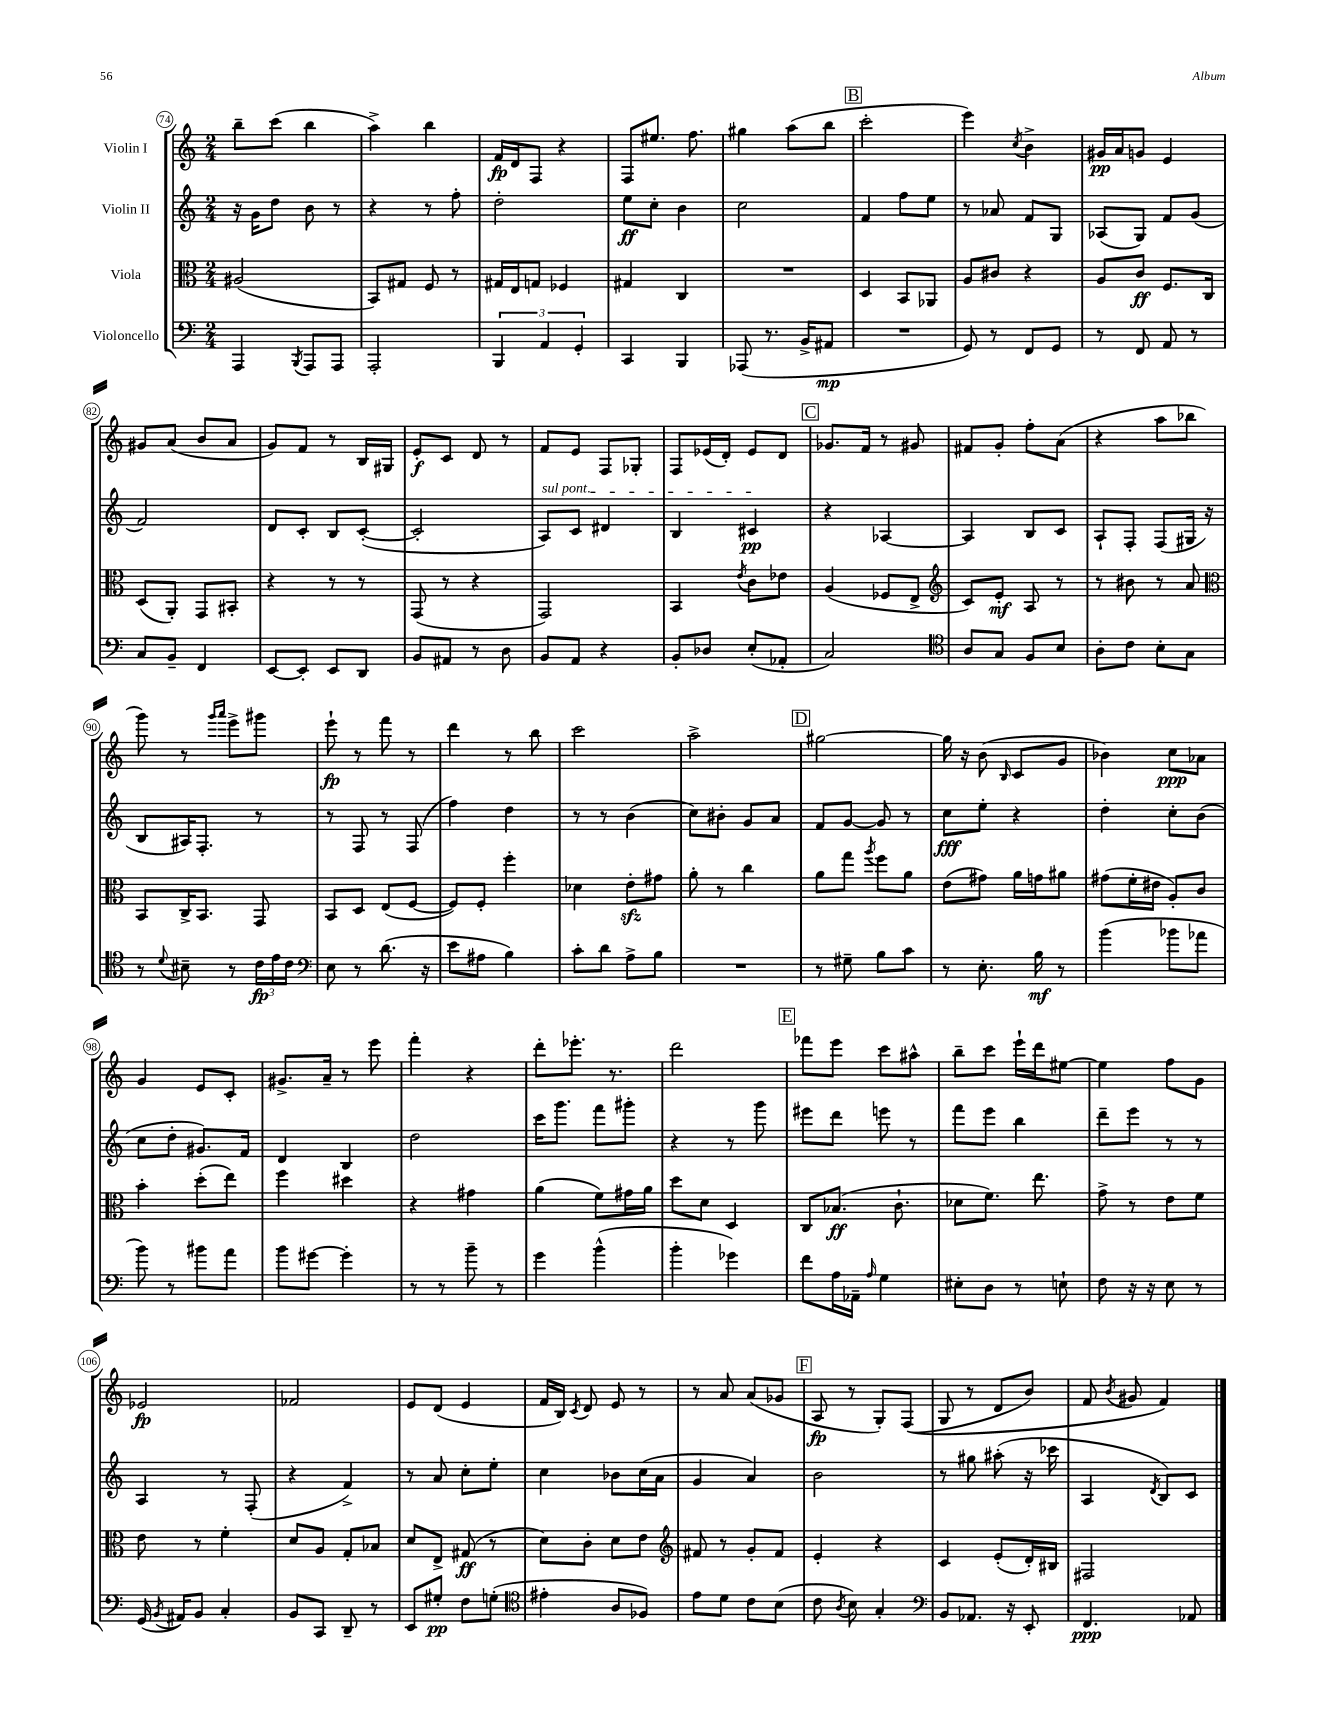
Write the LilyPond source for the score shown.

<<
\new StaffGroup <<
\new Staff = "s0" \with { instrumentName = "Violin I" } {
    \clef treble \key c \major \numericTimeSignature \time 2/4
    \autoBeamOff b''8[-- c'''8]( b''4 |
    a''4->) b''4 |
    f'16[\fp d'16 f8] r4 |
    f8[ eis''8.] f''8. |
    gis''4 a''8[( b''8] |
    \mark \markup { \box "B" } c'''2-. |
    e'''4) \acciaccatura { c''8 } b'4-> |
    gis'16[\pp a'16 g'8] e'4 |
    gis'8[ a'8]( b'8[ a'8] |
    g'8[) f'8] r8 b16[ gis16] |
    e'8[-.\f c'8] d'8 r8 |
    f'8[ e'8] f8[ ges8]-. |
    f8[ ees'16( d'16]-.) ees'8[ d'8] |
    \mark \markup { \box "C" } ges'8.[ f'16] r8 gis'8 |
    fis'8[ g'8]-. f''8[-. a'8]( |
    r4 a''8[ bes''8] |
    g'''8) r8 \grace { g'''16[ a'''16] } e'''8[-> gis'''8] |
    e'''8-!\fp r8 f'''8 r8 |
    d'''4 r8 b''8 |
    c'''2 |
    a''2-> |
    \mark \markup { \box "D" } gis''2~ |
    gis''16 r16 b'8( \grace { b16 } c'8[ g'8] |
    bes'4) c''8[\ppp aes'8] |
    g'4 e'8[ c'8]-. |
    gis'8.[-> a'16]-- r8 e'''8 |
    f'''4-. r4 |
    d'''8[-. ees'''8.]-. r8. |
    d'''2 |
    \mark \markup { \box "E" } fes'''8[ e'''8] c'''8[ ais''8]-^ |
    b''8[-- c'''8] e'''16[-! d'''16 eis''8]~ |
    eis''4 f''8[ g'8] |
    ees'2\fp |
    fes'2 |
    e'8[ d'8]( e'4 |
    f'16[ b16]) \acciaccatura { c'8 } d'8 e'8 r8 |
    r8 a'8 a'8[( ges'8] |
    \mark \markup { \box "F" } a8\fp r8 g8[-.) f8](\( |
    g8 r8 d'8[ b'8]) |
    f'8 \acciaccatura { b'8 } gis'8 f'4\) \bar "|." |
}
\new Staff = "s1" \with { instrumentName = "Violin II" } {
    \clef treble \key c \major \numericTimeSignature \time 2/4
    \autoBeamOff r16 g'16[ d''8] b'8 r8 |
    r4 r8 f''8-. |
    d''2-. |
    e''8[\ff c''8]-. b'4 |
    c''2 |
    \mark \markup { \box "B" } f'4 f''8[ e''8] |
    r8 aes'8 f'8[ g8] |
    aes8[( g8]) f'8[ g'8]( |
    f'2) |
    d'8[ c'8]-. b8[ c'8]~-.( |
    c'2-. |
    \once \override TextSpanner.bound-details.left.text = \markup { \italic "sul pont." } a8[\startTextSpan) c'8] dis'4 |
    b4 cis'4\pp\stopTextSpan |
    \mark \markup { \box "C" } r4 aes4~ |
    aes4 b8[ c'8] |
    a8[-! f8]-. f8[( gis16] r16 |
    b8[ ais16) f8.]-. r8 |
    r8 f8 r8 f8( |
    f''4) d''4 |
    r8 r8 b'4( |
    c''8[) bis'8]-. g'8[ a'8] |
    \mark \markup { \box "D" } f'8[ g'8]~ g'8 r8 |
    c''8[\fff e''8]-. r4 |
    d''4-. c''8[-. b'8]( |
    c''8[ d''8]-. gis'8.[) f'16] |
    d'4 b4 |
    d''2 |
    c'''16[ g'''8.] f'''8[ gis'''8]-. |
    r4 r8 g'''8 |
    \mark \markup { \box "E" } eis'''8[ d'''8] e'''8 r8 |
    f'''8[ e'''8] b''4 |
    d'''8[-- e'''8] r8 r8 |
    a4 r8 f8-.( |
    r4 f'4->) |
    r8 a'8 c''8[-. e''8]-. |
    c''4 bes'8[ c''16( a'16] |
    g'4 a'4) |
    \mark \markup { \box "F" } b'2 |
    r8 gis''8 ais''8-.( r16 ces'''16 |
    a4 \acciaccatura { d'8 } b8[) c'8] \bar "|." |
}
\new Staff = "s2" \with { instrumentName = "Viola" } {
    \clef alto \key c \major \numericTimeSignature \time 2/4
    \autoBeamOff ais2( |
    b,8[) gis8] f8 r8 |
    gis16[ e16 g8] fes4 |
    gis4 c4 |
    R2 |
    \mark \markup { \box "B" } d4 b,8[ aes,8] |
    a8[ cis'8] r4 |
    a8[ c'8]\ff f8.[ c16] |
    d8[( a,8]-.) g,8[ bis,8]-. |
    r4 r8 r8 |
    g,8( r8 r4 |
    g,2) |
    b,4 \acciaccatura { e'8 } c'8[ ees'8] |
    \mark \markup { \box "C" } a4( fes8[ e8]-> |
    \clef treble c'8[) e'8]-.\mf a8 r8 |
    r8 bis'8 r8 a'8 |
    \clef alto b,8[ c16-> b,8.] g,8 |
    b,8[ d8] e8[( f8]~ |
    f8[) f8]-. f''4-. |
    des'4 e'8[-.\sfz gis'8] |
    a'8-. r8 c''4 |
    \mark \markup { \box "D" } a'8[ g''8] \acciaccatura { a''8 } f''8[ a'8] |
    e'8[( gis'8]) a'16[ g'16 ais'8] |
    gis'8[( f'16-. eis'16] a8[-.) c'8] |
    b'4-. d''8[-.( e''8]) |
    f''4 dis''4 |
    r4 gis'4 |
    a'4( f'8[) gis'16 a'16] |
    d''8[ d'8] d4 |
    \mark \markup { \box "E" } c8[ bes8.]\ff( c'8.-! |
    des'8[ f'8.]) e''8. |
    g'8-> r8 e'8[ f'8] |
    e'8 r8 f'4-. |
    d'8[ a8] g8[-. bes8] |
    d'8[ e8]-> gis8\ff( r8 |
    d'8[) c'8]-. d'8[ e'8] |
    \clef treble fis'8 r8 g'8[-. fis'8] |
    \mark \markup { \box "F" } e'4-. r4 |
    c'4 e'8[-.( d'16-.) bis16] |
    fis2 \bar "|." |
}
\new Staff = "s3" \with { instrumentName = "Violoncello" } {
    \clef bass \key c \major \numericTimeSignature \time 2/4
    \autoBeamOff a,,4 \acciaccatura { b,,8 } a,,8[ a,,8] |
    a,,2-. |
    \tuplet 3/2 { b,,4 a,4 g,4-. } |
    c,4 b,,4 |
    aes,,8( r8. b,16[-> ais,8]\mp |
    \mark \markup { \box "B" } R2 |
    g,8) r8 f,8[ g,8] |
    r8 f,8 a,8 r8 |
    c8[ b,8]-- f,4 |
    e,8[~ e,8]-. e,8[ d,8] |
    b,8[ ais,8] r8 d8 |
    b,8[ a,8] r4 |
    b,8[-. des8] e8[-.( aes,8]-. |
    \mark \markup { \box "C" } c2) |
    \clef tenor a8[ g8] f8[ b8] |
    a8[-. c'8] b8[-. g8] |
    r8 \appoggiatura { d'8 } bis8-- r8 \tuplet 3/2 { c'16[\fp e'16 c'16] } |
    \clef bass e8 r8 d'8.( r16 |
    e'8[ ais8] b4) |
    c'8[-. d'8] a8[-> b8] |
    R2 |
    \mark \markup { \box "D" } r8 gis8-- b8[ c'8] |
    r8 e8.-. b16\mf r8 |
    b'4( bes'8[ aes'8] |
    b'8) r8 bis'8[ a'8] |
    b'8[ gis'8]~ gis'4-. |
    r8 r8 b'8-- r8 |
    g'4 b'4-^( |
    b'4-. ges'4) |
    \mark \markup { \box "E" } f'8[ a16 aes,16]-- \grace { a16 } g4 |
    eis8[-. d8] r8 e8-! |
    f8 r16 r16 e8 r8 |
    g,16( \acciaccatura { b,8 } ais,16[) b,8] c4-. |
    b,8[ c,8] d,8-- r8 |
    e,8[ gis8]-.\pp f8[ g8]-.( |
    \clef tenor eis'4-. a8[ fes8]) |
    e'8[ d'8] c'8[ b8]( |
    \mark \markup { \box "F" } c'8 \acciaccatura { a8 } b8) g4-. |
    \clef bass b,8[ aes,8.] r16 e,8-. |
    f,4.\ppp aes,8 \bar "|." |
}
>>
>>
\layout { \context { \Score currentBarNumber = #74 \override BarNumber.stencil = #(make-stencil-circler 0.1 0.3 ly:text-interface::print) } }
